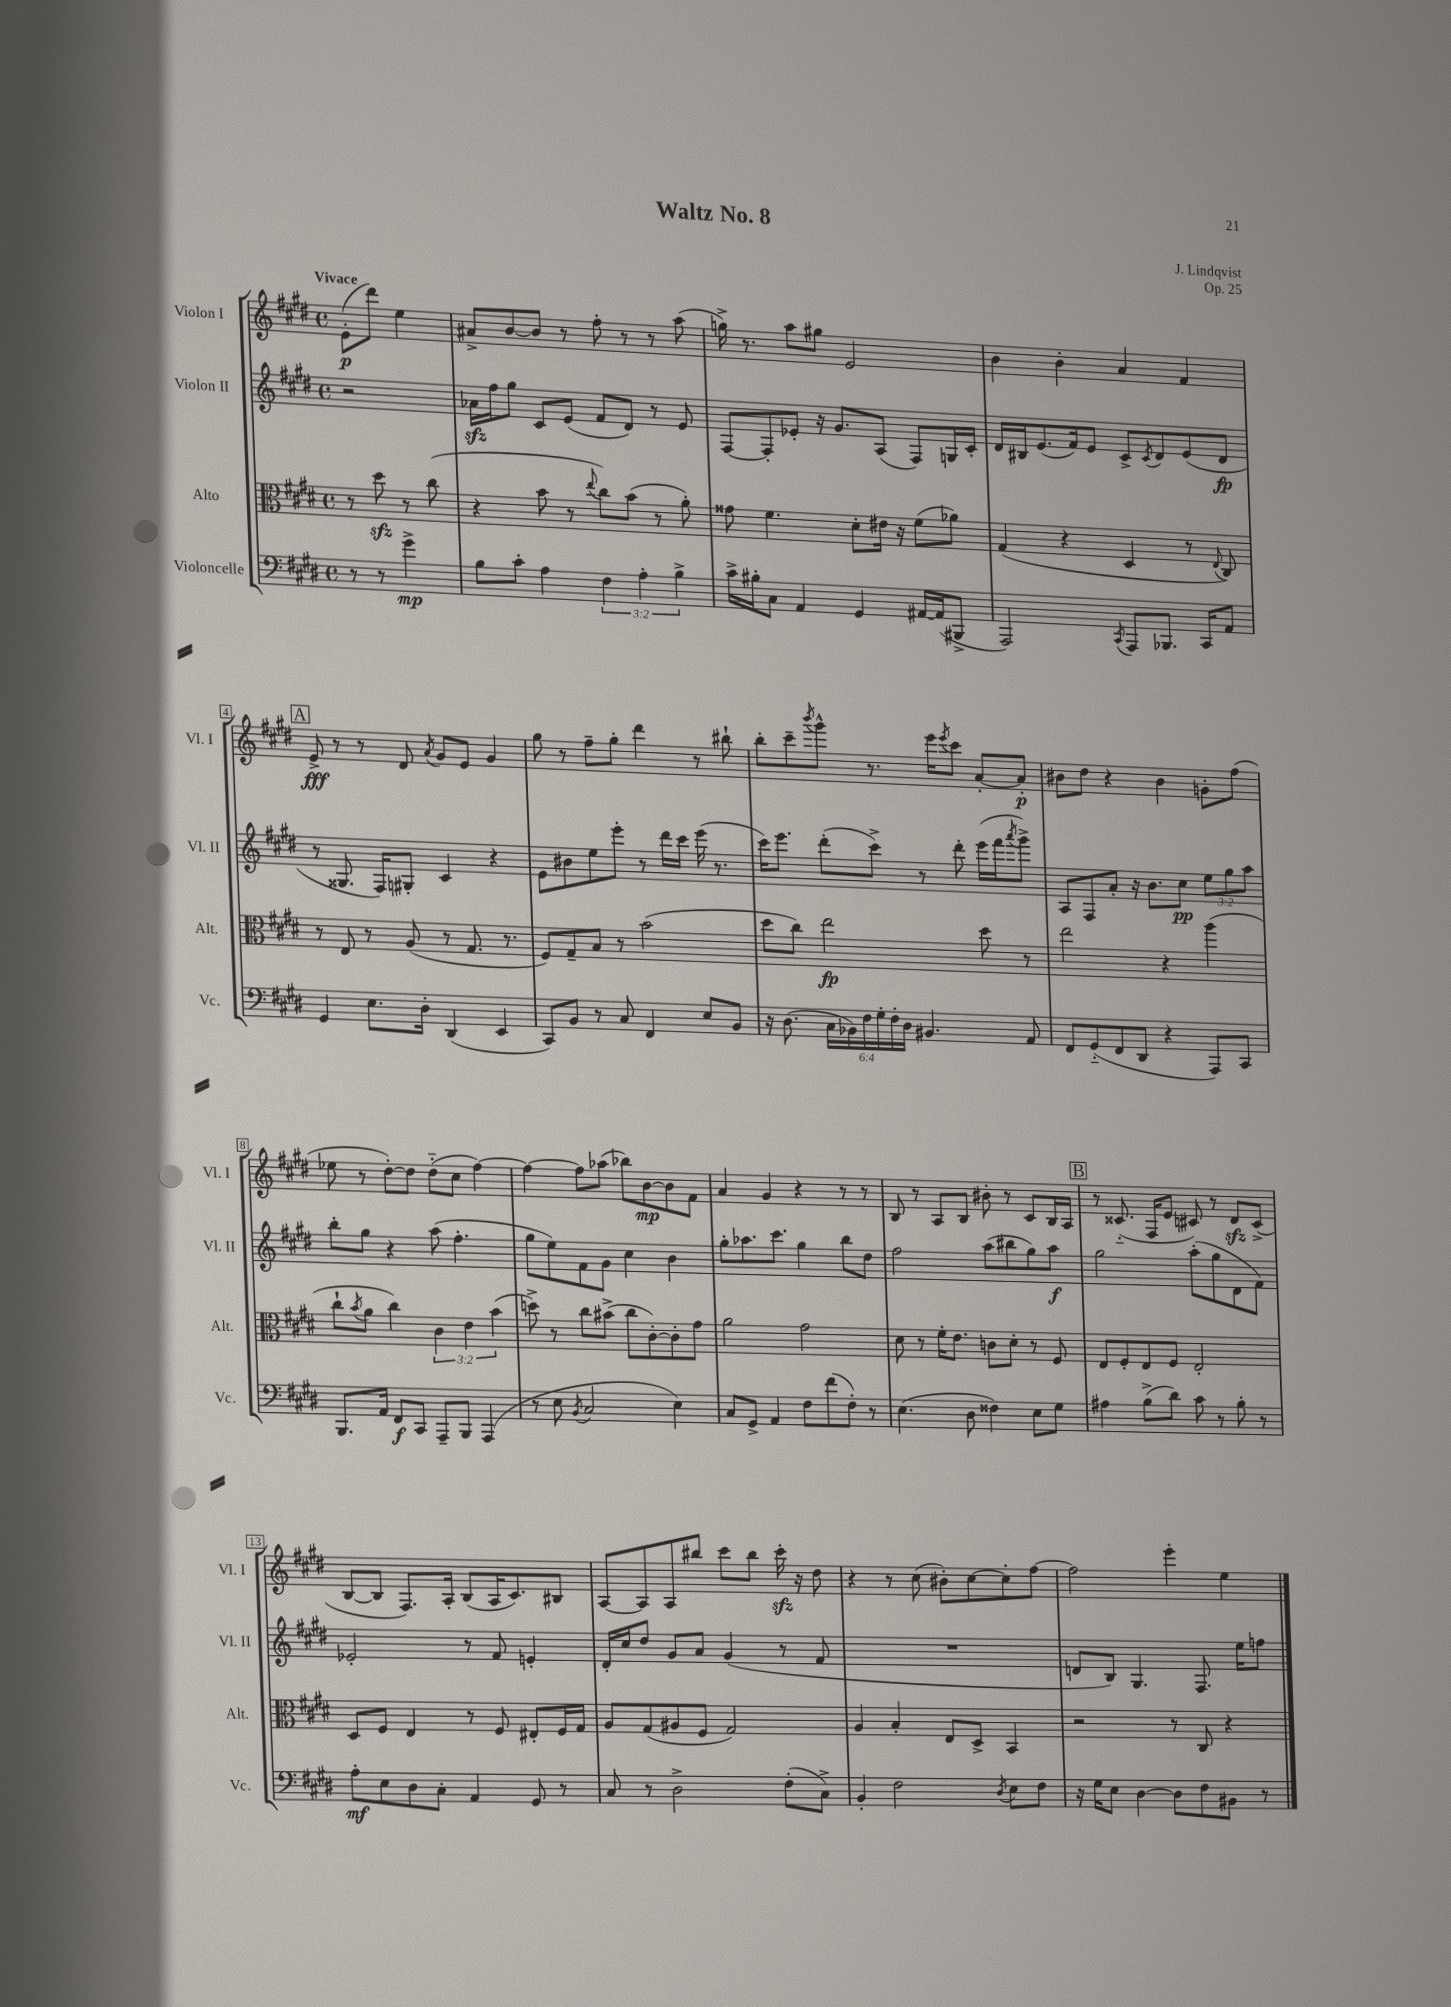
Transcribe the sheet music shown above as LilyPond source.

\header { title = "Waltz No. 8" composer = "J. Lindqvist" opus = "Op. 25" }
<<
\new StaffGroup <<
\new Staff = "s0" \with { instrumentName = "Violon I" shortInstrumentName = "Vl. I" } {
    \clef treble \key e \major \defaultTimeSignature \time 4/4 \partial 2 \tempo "Vivace"
    e'8-.\p( dis'''8) e''4 |
    ais'8-> b'8~ b'8 r8 fis''8-. r8 r8 a''8( |
    g''16->) r8. a''8 gis''8 e'2 |
    b'4 b'4-. a'4 fis'4 |
    \mark \markup { \box "A" } e'8->\fff r8 r8 dis'8 \acciaccatura { a'8 } gis'8 e'8 gis'4 |
    gis''8 r8 fis''8-- gis''8-. dis'''4 r8 bis''8-! |
    b''8-. cis'''8-- \acciaccatura { b'''8 } gis'''8-^ r8. e'''16 \acciaccatura { e'''8 } cis'''8 a'8~-. a'8-.\p |
    bis'8 dis''8 r4 bis'4 g'8-. fis''8( |
    ees''8 r8 dis''8~-.) dis''8 dis''8-_( cis''8 fis''4~) |
    fis''4~ fis''8 aes''8( bes''8) b'8~\mp b'8 fis'8 |
    a'4 gis'4 r4 r8 r8 |
    b8 r8 a8 b8 bis'8-. r8 cis'8 b16 a16 |
    \mark \markup { \box "B" } r8 cisis'8.-_( fis16 e'8 cis'8) r8 dis'8\sfz cis'8->( |
    b8~ b8 fis8.) a16-. b8( a16 cis'8.) bis8 |
    a8~ a8 a8 bis''8 cis'''8 bis''8 cis'''16-.\sfz r16 dis''8 |
    r4 r8 cis''8( bis'8-.) cis''8~ cis''8-. fis''8~ |
    fis''2 e'''4-. e''4 \bar "|." |
}
\new Staff = "s1" \with { instrumentName = "Violon II" shortInstrumentName = "Vl. II" } {
    \clef treble \key e \major \defaultTimeSignature \time 4/4 \override Staff.TupletNumber.text = #tuplet-number::calc-fraction-text \partial 2
    r2 |
    aes'16\sfz fis''16 gis''8 cis'8 e'8( fis'8 dis'8) r8 e'8 |
    fis8~ fis8-. ees'8-. r16 gis'8. a8( fis8) g16 cis'16-. |
    dis'16 bis16 e'8.( fis'16) e'8 cis'8-> \acciaccatura { cis'8 } dis'8 e'8( dis'8\fp |
    \mark \markup { \box "A" } r8 gisis8. fis16) gis8-. cis'4 r4 |
    e'8 bis'8 e''8 e'''8-. r8 dis'''16 cis'''16 e'''16( r8. |
    cis'''16) e'''8. dis'''8-.( cis'''8->) r8 dis'''8-. e'''16( fis'''16 \acciaccatura { a'''8 } gis'''8->) |
    a8 fis8 a'8-. r16 b'8. cis''8\pp \tuplet 3/2 { e''8 gis''8 a''8 } |
    b''8-. gis''8 r4 a''8( fis''4.-. |
    gis''8 e''8) fis'8 gis'8 cis''4 b'4 |
    gis''8-. aes''8. cis'''8. gis''4 b''8 dis''8 |
    fis''2 a''8( bis''8 gis''8) a''8\f |
    \mark \markup { \box "B" } gis''2 a''8-.( gis''8 dis'8 fis'8) |
    ees'2-. r8 fis'8 e'4-. |
    dis'16-. cis''16 dis''8 gis'8 a'8 gis'4( r8 fis'8 |
    R1 |
    d'8 b8) gis4. fis8. e''16 f''8 \bar "|." |
}
\new Staff = "s2" \with { instrumentName = "Alto" shortInstrumentName = "Alt." } {
    \clef alto \key e \major \defaultTimeSignature \time 4/4 \override Staff.TupletNumber.text = #tuplet-number::calc-fraction-text \partial 2
    r8 dis''8\sfz r8 cis''8( |
    r4 b'8 r8 \appoggiatura { e''8 } cis''8) b'8( r8 a'8-.) |
    gisis'8 fis'4. dis'8-. eis'16 r16 fis'8( aes'8) |
    gis4( r4 dis4 r8 \appoggiatura { e8 } cis8) |
    \mark \markup { \box "A" } r8 e8 r8 a8( r8 gis8. r8. |
    fis8) gis8-- b8 r8 b'2( |
    dis''8 cis''8) e''2\fp dis''8 r8 |
    e''2 r4 a''4( |
    cis''8-! \acciaccatura { b'8 } a'8 cis''4) \tuplet 3/2 { cis'4 e'4 b'4( } |
    d''8->) r8 cis''8 bis'8->( cis''8 cis'8~-.) cis'8-. gis'8 |
    a'2 gis'2 |
    dis'8 r8 fis'16-. e'8. c'8 dis'8-. r8 fis8 |
    \mark \markup { \box "B" } e8 fis8-. e8 fis8 e2-. |
    dis8 fis8 e4 r8 fis8 eis8-. fis16 gis16 |
    a8 gis8( ais8 fis8 gis2) |
    a4 b4-. e8 dis8-> b,4 |
    r2 r8 cis8 r4 \bar "|." |
}
\new Staff = "s3" \with { instrumentName = "Violoncelle" shortInstrumentName = "Vc." } {
    \clef bass \key e \major \defaultTimeSignature \time 4/4 \override Staff.TupletNumber.text = #tuplet-number::calc-fraction-text \partial 2
    r8 r8 gis'4->\mp |
    b8 cis'8-. a4 \tuplet 3/2 { fis4 a4-. b4-> } |
    cis'16-> bis16-. cis8 a,4 gis,4 ais,16~ ais,16( bis,,8-> |
    a,,2) \acciaccatura { cis,8 } a,,8 bes,,8. cis,16 a,8 |
    \mark \markup { \box "A" } gis,4 e8. dis16-. dis,4( e,4 |
    cis,8) b,8 r8 cis8 fis,4 e8 b,8 |
    r16 dis8.( \tuplet 6/4 { cis16 bes,16) fis16 gis16-. fis16-. dis16 } bis,4. a,8 |
    fis,8 gis,8-_( fis,8 dis,8 r4 a,,8) cis,8 |
    b,,8. a,16 fis,8\f cis,8 a,,8-- b,,8 a,,4( |
    r8 e8 \acciaccatura { b,8 } cis2 e4) |
    cis8 gis,8-> a,4 fis8 fis'8( fis8-.) r8 |
    e4.( dis8 fisis4) e8 gis8 |
    \mark \markup { \box "B" } ais4 b8->( dis'8) cis'8 r8 b8-. r8 |
    a8-.\mf e8 dis8 cis8-. a,4 gis,8 r8 |
    cis8 r8 dis2-> fis8-.( cis8->) |
    b,4-. fis2 \acciaccatura { dis8 } e8 fis8 |
    r16 gis16 e8 dis4~ dis8 fis8 bis,8 r8 \bar "|." |
}
>>
>>
\layout { \context { \Score \override BarNumber.stencil = #(make-stencil-boxer 0.1 0.3 ly:text-interface::print) } }
